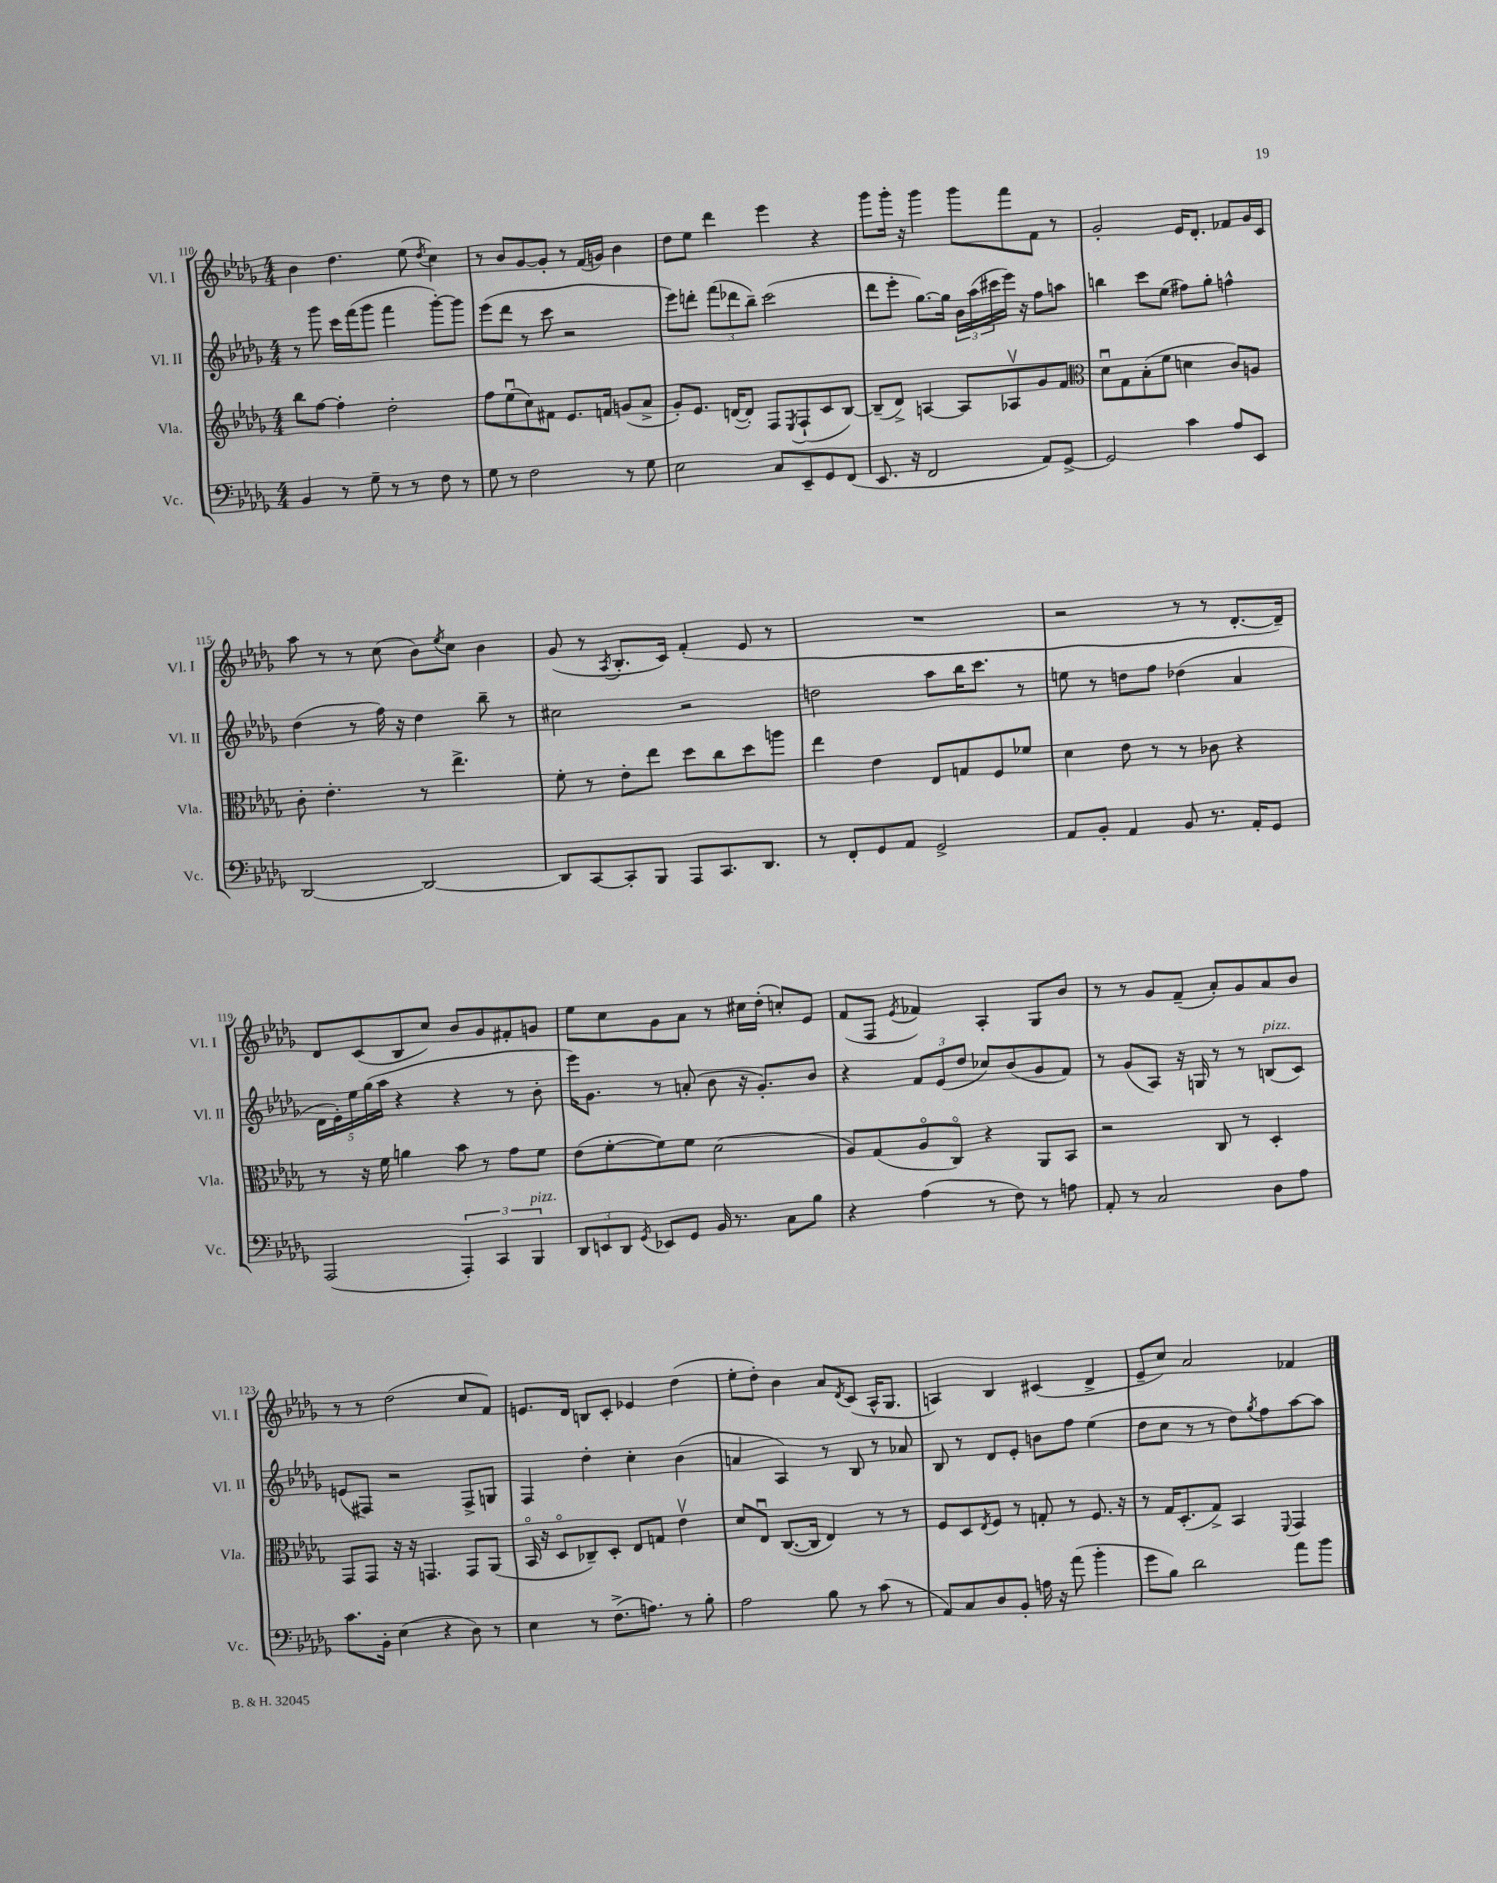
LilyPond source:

<<
\new StaffGroup <<
\new Staff = "s0" \with { instrumentName = "Vl. I" shortInstrumentName = "Vl. I" } {
    \clef treble \key des \major \numericTimeSignature \time 4/4
    bes'4 des''4. ees''8( \acciaccatura { des''8 } c''4) |
    r8 bes'8 ges'8~ ges'8-. r8 f'16( g'16) bes'4 |
    des''8 ees''8 des'''4 ees'''4 r4 |
    ges'''8 ges'''16-. r16 ges'''4 ges'''8 f'''8 f'8 r8 |
    ges'2-. ees'16 des'8.-. fes'8 ges'16 c'16 |
    aes''8 r8 r8 c''8( bes'8) \acciaccatura { ees''8 } c''8 bes'4 |
    ges'8( r8 \acciaccatura { aes8 } bes8.-. c'16) f'4-.( ees'8 r8 |
    R1 |
    r2 r8 r8 des'8.~-. des'16--) |
    des'8 c'8( bes8 c''8) bes'8 ges'8 fis'8-. g'8 |
    ees''8 c''8 ges'8 aes'8 r8 cis''16 des''16-.( c''8-.) ees'8 |
    f'8( f8 \acciaccatura { ees'8 } fes'4) aes4-. ges8 bes'8 |
    r8 r8 ges'8 f'8--( aes'8-.) ges'8 aes'8 bes'8 |
    r8 r8 des''2( c''8 f'8) |
    e'8. des'16 b8 c'8-. ees'4 des''4( |
    ees''8-. des''8-.) bes'4 aes'8 \acciaccatura { des'8 } c'8( aes16-^ ges8. |
    a4) bes4 cis'4( des'4-> |
    ees'8-- c''8) aes'2 fes'4 \bar "|." |
}
\new Staff = "s1" \with { instrumentName = "Vl. II" shortInstrumentName = "Vl. II" } {
    \clef treble \key des \major \numericTimeSignature \time 4/4
    r8 ges'''8 c'''16 f'''16( ges'''8 f'''4 ges'''8~-.) ges'''8 |
    ees'''8( des'''8 r8 c'''8 r2 |
    ees'''8) d'''8-. \tuplet 3/2 { f'''8( des'''8 bes''8--) } c'''2( |
    des'''8 ees'''8-. ges''8.~) ges''16 \tuplet 3/2 { bes'16 aes''16( cis'''16 } ees'''16) r16 f''8 a''8 |
    b''4 c'''8 ees''8( fis''8) ges''8-. f''4-^ |
    des''4( r8 f''16) r16 des''4 bes''8-- r8 |
    cis''2 r2 |
    d''2 aes''8 bes''16 c'''8. r8 |
    e''8 r8 d''8 f''8 des''4( aes'4 |
    \tuplet 5/4 { des'16 ees'16-.) ees''16 ges''16( aes''16 } r4 r4 r8 bes'8-. |
    ees'''16) ges'8. r8 a'8-.( bes'8 r16 ges'8.-.) bes'8 |
    r4 \tuplet 3/2 { f'8 ees'8( des''8 } ces''8) bes'8( ges'8 f'8) |
    r8 ges'8( aes8) r16 g16 r8 r8 b8^\markup { \italic "pizz." }( c'8) |
    e'8( fis8) r2 fis8-> g8 |
    f4 des''4-. c''4-. bes'4( |
    a'4 aes4) r8 bes8 r8 aes'8 |
    bes8 r8 des'8 ees'8-. b'8 f''8 ees''4( |
    des''8 c''8 r8 r8 des''8) \acciaccatura { ges''8 } f''8 aes''8~ aes''8 \bar "|." |
}
\new Staff = "s2" \with { instrumentName = "Vla." shortInstrumentName = "Vla." } {
    \clef treble \key des \major \numericTimeSignature \time 4/4
    bes''8 f''8~ f''4-. des''2-. |
    f''8 ees''8\downbow( c''8) fis'8 ees'8. f'16 g'8( aes'8-> |
    ges'8-.) ees'8. d'16~( d'8-.) f8 \acciaccatura { ees8 } f8-!( c'8 bes8~) |
    bes8--( des'8->) a4~ a8 aes8\upbow ges'8 f'8 |
    \clef alto des'8\downbow ges8 bes8-.( f'8 d'4 c'8) a8 |
    c'8-. ees'4.-. r8 ees''4.-> |
    f'8-. r8 ees'8-. ees''8 des''8 c''8 des''8 a''8 |
    ees''4 ees'4 ees8 g8 f8 fes'8 |
    des'4 ees'8 r8 r8 ces'8 r4 |
    r8 r16 f'16 a'4 bes'8 r8 ges'8 f'8 |
    ees'8( f'8~-. f'8) f'8 des'2( |
    aes8) ges8( aes8\flageolet c8\flageolet) r4 aes,8 bes,8 |
    r2 c8 r8 des4-. |
    ges,8 ges,8 r16 r16 g,4. g,8 aes,8( |
    bes,16\flageolet r16 des8\flageolet ces8--) des8-. ees8 g8 ees'4\upbow |
    des'8 ees8\downbow c8.~( c16 ees4) r8 r8 |
    f8 des8 \acciaccatura { ees8 } f8 r8 g8-. r8 f8. r16 |
    r8 ges16 des8.-.( ges8->) bes,4 \appoggiatura { f,8 } ges,4 \bar "|." |
}
\new Staff = "s3" \with { instrumentName = "Vc." shortInstrumentName = "Vc." } {
    \clef bass \key des \major \numericTimeSignature \time 4/4
    bes,4 r8 ges8-- r8 r8 f8 r8 |
    ges8 r8 f2 r8 ges8 |
    ees2 c8 ees,8-- ges,8 f,8( |
    ees,8. r16 f,2 aes,8) ges,8~-> |
    ges,2 c'4 aes8 ees,8 |
    des,2~ des,2~ |
    des,8 c,8~ c,8-. bes,,8 aes,,8 c,8. des,8. |
    r8 f,8-. ges,8 aes,8 ges,2-> |
    aes,8 bes,8-. aes,4 bes,8 r8. aes,16-. ges,8 |
    aes,,2( \tuplet 3/2 { aes,,4-.) c,4 bes,,4^\markup { \italic "pizz." } } |
    \tuplet 3/2 { des,8 e,8 des,8 } \acciaccatura { ges,8 } ees,8 ges,8 bes,16 r8. c8 bes8 |
    r4 aes4( r8 f8) r8 a8 |
    aes,8-. r8 c2 des8 aes8 |
    c'8. bes,16-. ees4( r4 des8) r8 |
    ees4 r8 f8.->( a8.) r8 bes8-. |
    aes2 bes8 r8 c'8( r8 |
    aes,8) c8 des8 bes,8-. a16 r16 aes'8( bes'4-. |
    ges'8 bes8) des'2 aes'8 bes'8 \bar "|." |
}
>>
>>
\layout { \context { \Score currentBarNumber = #110 } }
